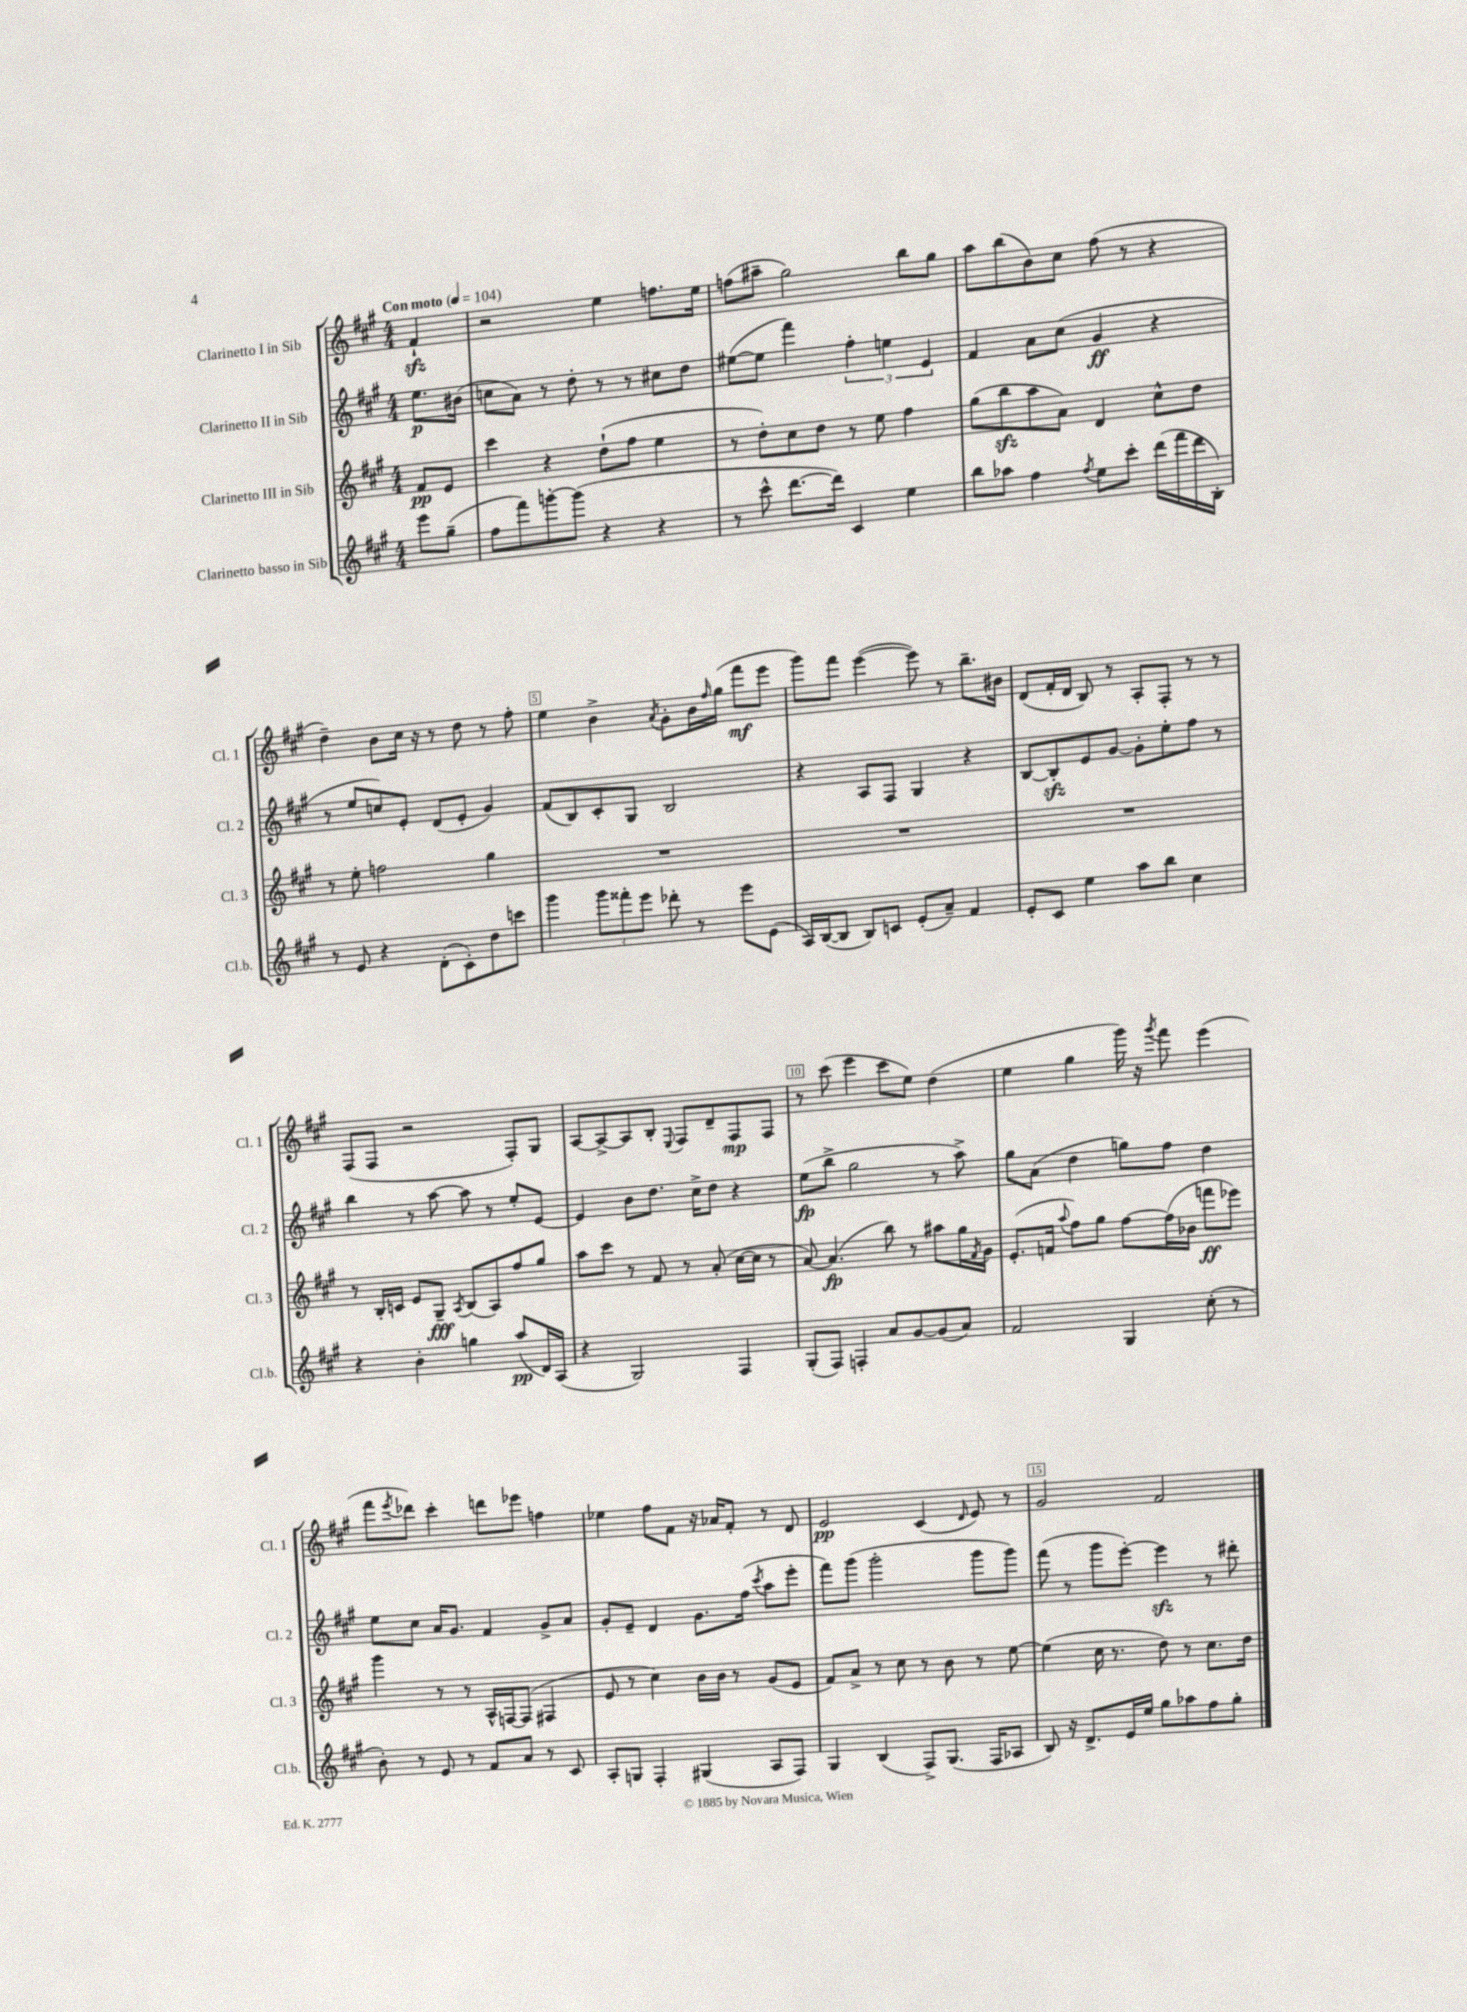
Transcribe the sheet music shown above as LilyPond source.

<<
\new StaffGroup <<
\new Staff = "s0" \with { instrumentName = "Clarinetto I in Sib" shortInstrumentName = "Cl. 1" } {
    \clef treble \key a \major \numericTimeSignature \time 4/4 \partial 4 \tempo "Con moto" 4 = 104
    fis'4-!\sfz |
    r2 e''4 f''8. e''16 |
    f''8( ais''8-- gis''2) b''8 gis''8 |
    a''8 b''8( b'8) cis''8 fis''8( r8 r4 |
    d''4--) b'8 cis''16 r16 r8 d''8 r8 fis''8-. |
    e''4 b'4-> \acciaccatura { a'8 } gis'8-. b'16 \grace { fis''16 } gis''16( fis'''8\mf e'''8 |
    gis'''8) fis'''8 e'''4~( e'''8) r8 b''8.-- bis'16 |
    d'8( fis'16-. d'16 b8) r8 a8-. fis8-. r8 r8 |
    fis8( fis8 r2 fis8-.) gis8 |
    a8~ a8~-> a8 b8-. \appoggiatura { e8 } fis8 d'8-- fis8\mp fis8 |
    r8 cis'''8( e'''4 cis'''8 e''8) d''4( |
    e''4 gis''4 gis'''16) r16 \acciaccatura { gis'''8 } fis'''8 e'''4( |
    fis'''8 \acciaccatura { e'''8 } des'''8) cis'''4-. d'''8 ees'''8 f''4 |
    ees''4 fis''8 fis'8 r16 aes'16 fis'8-. r8 d'8 |
    e'2\pp cis'4( \grace { d'16 } e'8) r8 |
    gis'2 fis'2 \bar "|." |
}
\new Staff = "s1" \with { instrumentName = "Clarinetto II in Sib" shortInstrumentName = "Cl. 2" } {
    \clef treble \key a \major \numericTimeSignature \time 4/4 \partial 4
    e''8.\p bis'16( |
    c''8 a'8) r8 d''8-. r8 r8 cis''8 d''8 |
    eis''8~( eis''8 fis'''4) \tuplet 3/2 { fis''4-. e''4 e'4 } |
    fis'4 a'8 cis''8( gis'4\ff r4 |
    r8 e''8 c''8) e'8-. d'8( e'8-. gis'4) |
    fis'8( b8) cis'8-. gis8 b2 |
    r4 a8 fis8 gis4 r4 |
    b8~ b8-.\sfz e'8 gis'8~ gis'8-. e''8-. fis''8 r8 |
    b''4 r8 a''8~ a''8 r8 e''8-. e'8~ |
    e'4 b'8 d''8. cis''16-> d''8 r4 |
    e''8\fp( b''8-> gis''2 r8 a''8->) |
    gis''8 a'8( d''4 g''8) fis''8 d''4 |
    e''8 cis''8 a'16 gis'8. fis'4 gis'8-> a'8 |
    gis'8-. e'8-- d'4 gis'8. fis''16( \acciaccatura { cis'''8 } a''8 e'''8-. |
    fis'''8) gis'''8( gis'''2-. gis'''8 gis'''8) |
    fis'''8( r8 gis'''8 e'''8~-.) e'''4\sfz r8 dis'''8-. \bar "|." |
}
\new Staff = "s2" \with { instrumentName = "Clarinetto III in Sib" shortInstrumentName = "Cl. 3" } {
    \clef treble \key a \major \numericTimeSignature \time 4/4 \partial 4
    fis'8\pp e'8 |
    cis'''4 r4 d''8-!( fis''8 e''4 |
    r8 d''8-.) cis''8 d''8 r8 e''8 fis''4 |
    gis''8( b''8\sfz a''8 a'8) d'4 cis''8-^ d''8 |
    r8 e''8-. f''2 gis''4 |
    R1 |
    R1 |
    R1 |
    r8 b16-. c'16 e'8 gis8--\fff \acciaccatura { a8 } b8( a8) fis''8 gis''8 |
    a''8 cis'''8 r8 fis'8 r8 a'8-.( cis''16~ cis''16 r8 |
    a'8~) a'4.\fp( b''8) r8 ais''8 gis''16 \acciaccatura { fis'8 } gis'16 |
    e'8.-.( f'16 \appoggiatura { a''8 } fis''8) gis''8 fis''8~ fis''16( bes'16 f'''8\ff ees'''8) |
    gis'''4 r8 r8 a16-^ f16~ f8( fis4 |
    e'8 r8 cis''4) b'16 b'16 r8 gis'8( e'8 |
    fis'8) a'8-> r8 cis''8 r8 b'8 r8 e''8~ |
    e''4( cis''16 r8. d''8) r8 cis''8. d''16 \bar "|." |
}
\new Staff = "s3" \with { instrumentName = "Clarinetto basso in Sib" shortInstrumentName = "Cl.b." } {
    \clef treble \key a \major \numericTimeSignature \time 4/4 \partial 4
    e'''8 gis''8--( |
    fis''8 fis'''8) g'''8~-. g'''8( r4 r4 |
    r8 cis'''8-^ d'''8.~ d'''16) cis'4 e''4 |
    b''8 aes''8 fis''4 \acciaccatura { fis''8 } e''8 cis'''8-. d'''16( fis'''16 d'''16 b16-.) |
    r8 e'8 r4 d'8-.( cis'8-.) d''8 c'''8 |
    gis'''4 \tuplet 3/2 { gis'''8 fisis'''8-. e'''8 } des'''8-. r8 e'''8 e'8( |
    a16) b16~( b8 b8) c'8 e'8-.( a'8--) fis'4 |
    e'8-. cis'8 e''4 a''8 b''8 cis''4 |
    r4 b'4-. g''4 a''8\pp( d'16) a16( |
    r4 gis2) fis4 |
    gis8-.( fis8) f4-. a'8 gis'8~ gis'8( a'8) |
    fis'2 gis4 cis''8-.( r8 |
    b'8-.) r8 e'8 r8 fis'8 a'8 r8 cis'8 |
    a8-. g8 fis4-. gis4( a8 fis8) |
    gis4 b4( fis8->) gis8.( fis16 aes8 |
    b8) r16 d'8.-> e'16 e''16 gis''8 aes''8 fis''8 gis''8-. \bar "|." |
}
>>
>>
\layout { \context { \Score \override BarNumber.break-visibility = ##(#f #t #t) barNumberVisibility = #(every-nth-bar-number-visible 5) \override BarNumber.stencil = #(make-stencil-boxer 0.1 0.3 ly:text-interface::print) } }
